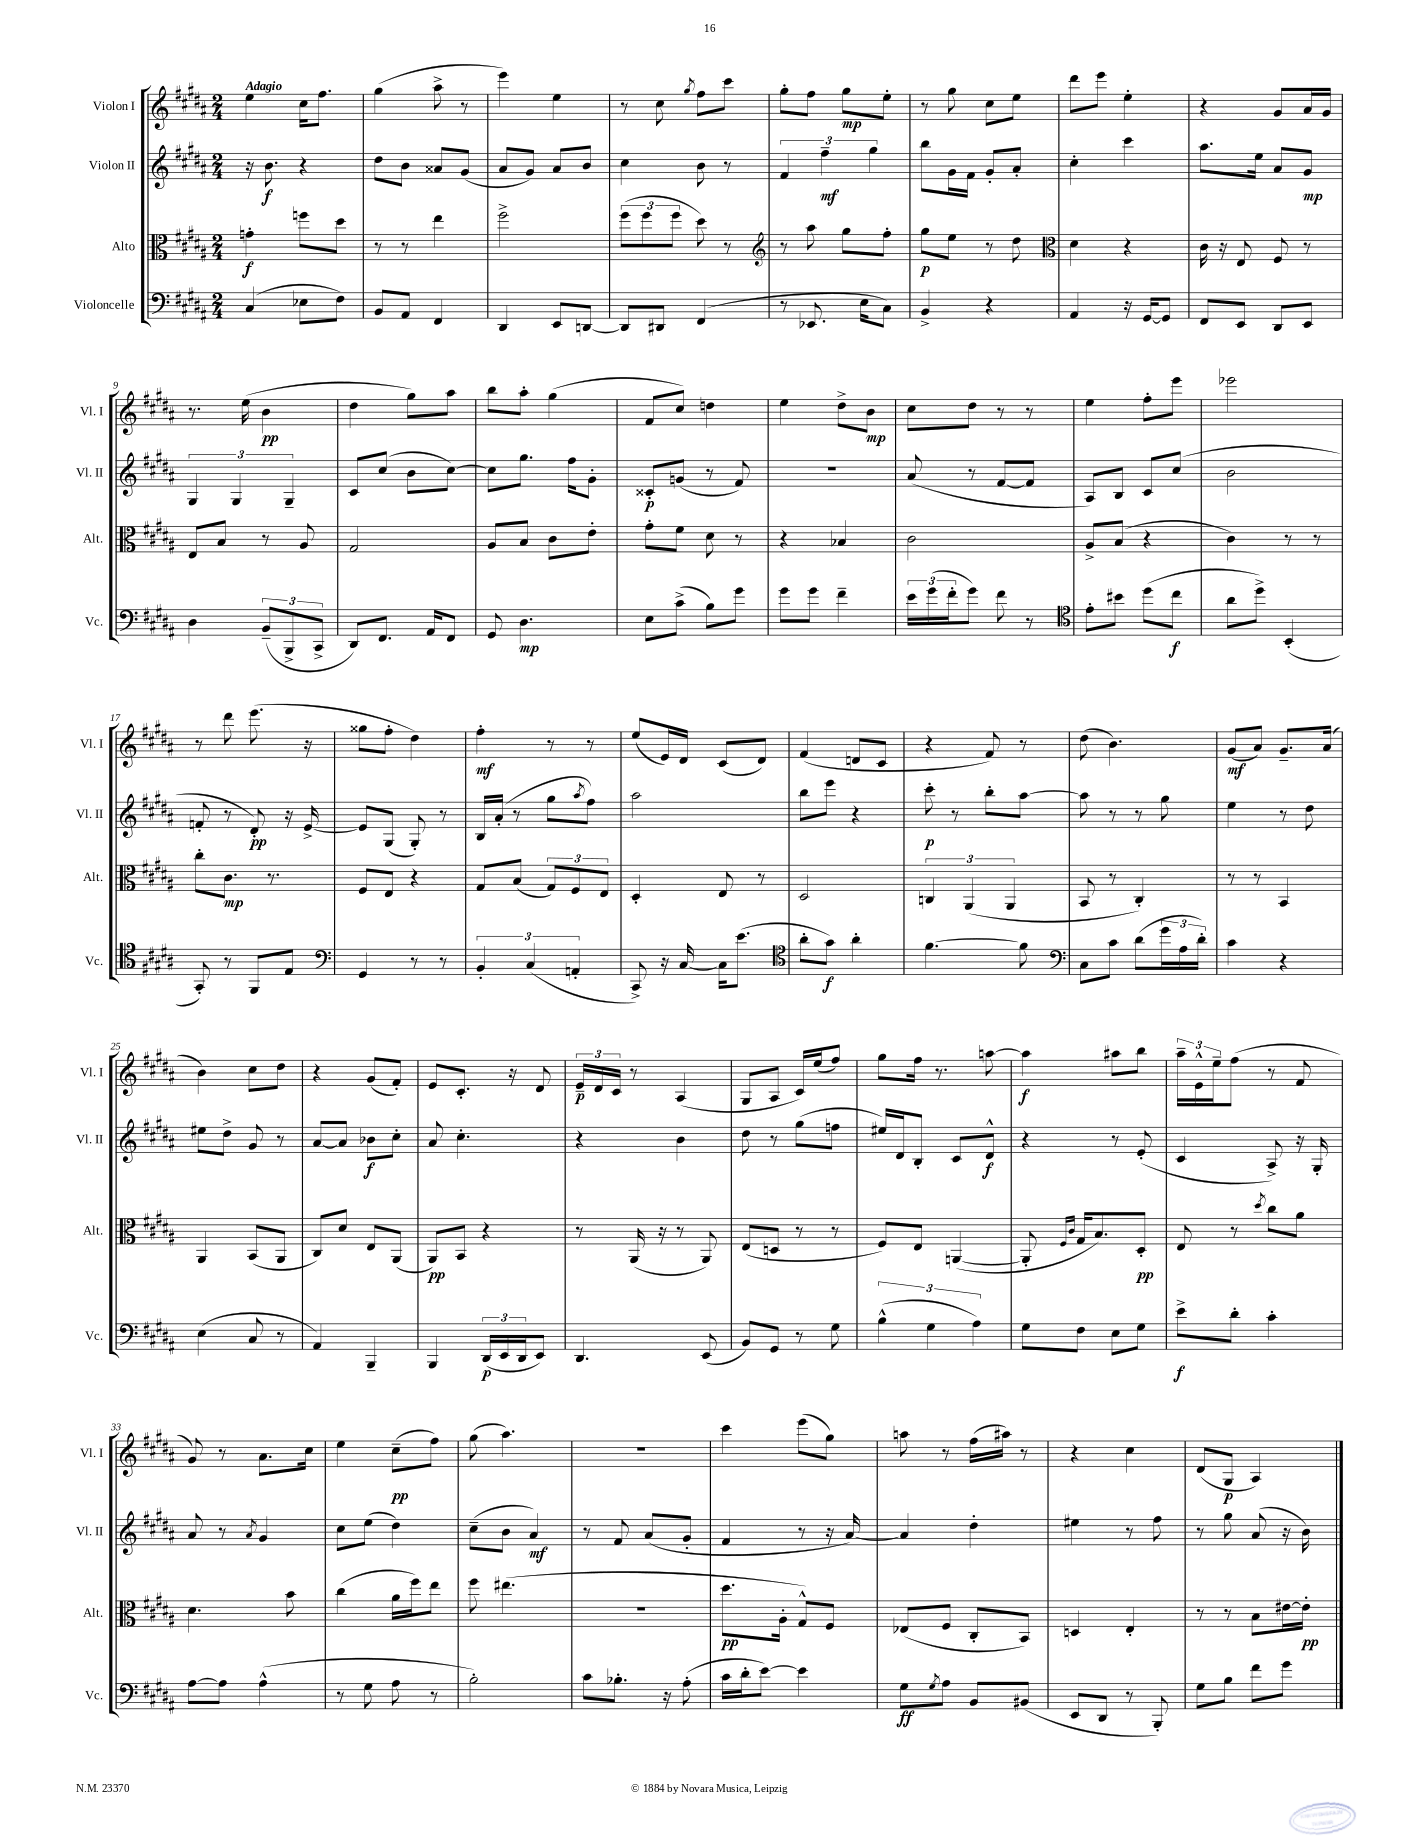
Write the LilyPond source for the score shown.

<<
\new StaffGroup <<
\new Staff = "s0" \with { instrumentName = "Violon I" shortInstrumentName = "Vl. I" } {
    \clef treble \key b \major \numericTimeSignature \time 2/4 \tempo "Adagio"
    e''4 cis''16 fis''8. |
    gis''4( ais''8-> r8 |
    e'''4) e''4 |
    r8 cis''8 \acciaccatura { gis''8 } fis''8 cis'''8 |
    gis''8-. fis''8 gis''8\mp e''8-. |
    r8 gis''8 cis''8 e''8 |
    dis'''8 e'''8 e''4-. |
    r4 gis'8 ais'16 gis'16 |
    r8. e''16( b'4\pp |
    dis''4 gis''8) ais''8 |
    b''8 ais''8-. gis''4( |
    fis'8 cis''8) d''4 |
    e''4 dis''8-> b'8\mp |
    cis''8 dis''8 r8 r8 |
    e''4 fis''8-. e'''8 |
    ees'''2 |
    r8 dis'''8 e'''8.( r16 |
    gisis''8 fis''8-. dis''4) |
    fis''4-.\mf r8 r8 |
    e''8( e'16) dis'16 cis'8( dis'8) |
    fis'4( d'8 cis'8 |
    r4 fis'8) r8 |
    dis''8( b'4.) |
    gis'8\mf( ais'8) gis'8.-- ais'16( |
    b'4) cis''8 dis''8 |
    r4 gis'8( fis'8-.) |
    e'8 cis'8.-. r16 dis'8 |
    \tuplet 3/2 { e'16--\p dis'16 cis'16 } r8 ais4( |
    gis8 ais8 cis'16) e''16( fis''8) |
    gis''8 fis''16 r8. a''8~ |
    a''4\f ais''8 b''8 |
    \tuplet 3/2 { ais''16-- e'16-^ e''16-- } fis''8( r8 fis'8 |
    gis'8) r8 ais'8. cis''16 |
    e''4 cis''8--\pp( fis''8) |
    gis''8( ais''4.) |
    R2 |
    cis'''4 e'''8( gis''8) |
    a''8 r8 fis''16( ais''16) r8 |
    r4 cis''4 |
    dis'8( gis8\p ais4) \bar "|." |
}
\new Staff = "s1" \with { instrumentName = "Violon II" shortInstrumentName = "Vl. II" } {
    \clef treble \key b \major \numericTimeSignature \time 2/4
    r16 b'8.\f r4 |
    dis''8 b'8 aisis'8 gis'8( |
    ais'8 gis'8) ais'8 b'8 |
    cis''4 b'8 r8 |
    \tuplet 3/2 { fis'4 fis''4--\mf gis''4 } |
    b''8 gis'16 fis'16 gis'8-. ais'8-. |
    cis''4-. cis'''4 |
    ais''8. e''16 ais'8 gis'8\mp |
    \tuplet 3/2 { gis4 gis4 gis4-- } |
    cis'8 cis''8( b'8 cis''8~) |
    cis''8 gis''8. fis''16 gis'8-. |
    cisis'8-.\p g'8( r8 fis'8) |
    R2 |
    ais'8( r8 fis'8~ fis'8 |
    ais8) b8 cis'8 cis''8( |
    b'2 |
    f'8-. r8 dis'8-.\pp) r16 e'16~-> |
    e'8 gis8( gis8-.) r8 |
    b16 ais'16-.( r8 gis''8 \acciaccatura { ais''8 } fis''8) |
    ais''2 |
    b''8 e'''8 r4 |
    cis'''8-.\p r8 b''8-. ais''8~ |
    ais''8 r8 r8 gis''8 |
    e''4 r8 dis''8 |
    eis''8 dis''8-> gis'8 r8 |
    ais'8~ ais'8 bes'8\f cis''8-. |
    ais'8 cis''4.-. |
    r4 b'4 |
    dis''8 r8 gis''8( f''8 |
    eis''16) dis'16 b8-. cis'8 dis'8-^\f |
    r4 r8 e'8-.( |
    cis'4 ais8->) r16 gis16-. |
    ais'8 r8 \acciaccatura { ais'8 } gis'4 |
    cis''8 e''8( dis''4) |
    cis''8--( b'8 ais'4\mf) |
    r8 fis'8 ais'8( gis'8-. |
    fis'4 r8 r16 ais'16~) |
    ais'4 dis''4-. |
    eis''4 r8 fis''8 |
    r8 gis''8 ais'8( r16 b'16) \bar "|." |
}
\new Staff = "s2" \with { instrumentName = "Alto" shortInstrumentName = "Alt." } {
    \clef alto \key b \major \numericTimeSignature \time 2/4
    g'4-.\f f''8 dis''8 |
    r8 r8 e''4 |
    fis''2-> |
    \tuplet 3/2 { fis''8( fis''8 fis''8 } dis''8) r8 |
    \clef treble r8 ais''8 gis''8 fis''8-. |
    gis''8\p e''8 r8 dis''8 |
    \clef alto dis'4 r4 |
    cis'16 r16 e8 fis8 r8 |
    e8 b8 r8 ais8 |
    gis2 |
    ais8 b8 cis'8 e'8-. |
    gis'8-. fis'8 dis'8 r8 |
    r4 bes4 |
    cis'2 |
    ais8-> b8( r4 |
    cis'4) r8 r8 |
    cis''8-. cis'8.\mp r8. |
    fis8 e8 r4 |
    gis8 b8( \tuplet 3/2 { gis8) fis8 e8 } |
    dis4-. e8 r8 |
    dis2 |
    \tuplet 3/2 { c4 ais,4( ais,4 } |
    b,8 r8 cis4-.) |
    r8 r8 b,4 |
    ais,4 b,8( ais,8 |
    cis8) dis'8 e8 ais,8( |
    ais,8\pp) b,8 r4 |
    r8 ais,16( r16 r8 ais,8) |
    e8( d8 r8 r8 |
    fis8) e8 a,4~( |
    a,8-. \grace { fis16 cis'16 } gis16 b8.) dis8-.\pp |
    e8 r8 \acciaccatura { dis''8 } cis''8 ais'8 |
    dis'4. b'8 |
    cis''4( ais'16 fis''16) e''8 |
    fis''8 eis''4.( |
    r2 |
    dis''8.\pp ais16-. gis8-^) fis8 |
    ees8( fis8 cis8-. b,8) |
    d4 e4-. |
    r8 r8 b8 eis'16~ eis'16-.\pp \bar "|." |
}
\new Staff = "s3" \with { instrumentName = "Violoncelle" shortInstrumentName = "Vc." } {
    \clef bass \key b \major \numericTimeSignature \time 2/4
    cis4( ees8 fis8) |
    b,8 ais,8 fis,4 |
    dis,4 e,8 d,8~ |
    d,8 dis,8 fis,4( |
    r8 ees,8. e16 cis8) |
    b,4-> r4 |
    ais,4 r16 gis,16~ gis,8 |
    fis,8 e,8 dis,8 e,8 |
    dis4 \tuplet 3/2 { b,8--( b,,8-> cis,8-> } |
    dis,8) fis,8. ais,16 fis,8 |
    gis,8 dis4.\mp |
    e8 cis'8->( b8) gis'8 |
    gis'8 gis'8 fis'4-- |
    \tuplet 3/2 { e'16 gis'16( fis'16-. } gis'8) fis'8 r8 |
    \clef tenor e'8-. bis'8 dis''8( cis''8\f |
    ais'8 dis''8->) b,4-.( |
    gis,8-.) r8 fis,8 e8 |
    \clef bass gis,4 r8 r8 |
    \tuplet 3/2 { b,4-. cis4( a,4-. } |
    cis,8->) r16 cis16~ cis16 e'8.( |
    \clef tenor ais'8-. gis'8\f) ais'4-. |
    fis'4.~ fis'8 |
    \clef bass cis8 cis'8 dis'8( \tuplet 3/2 { gis'16 ais16 dis'16-.) } |
    cis'4 r4 |
    e4( cis8 r8 |
    ais,4) b,,4-- |
    b,,4 \tuplet 3/2 { dis,16\p( e,16 dis,16 } e,8) |
    dis,4. e,8( |
    b,8) gis,8 r8 gis8 |
    \tuplet 3/2 { b4-^( gis4 ais4) } |
    gis8 fis8 e8 gis8 |
    e'8->\f dis'8-. cis'4-. |
    ais8~ ais8 ais4-^( |
    r8 gis8 ais8 r8 |
    b2-.) |
    cis'8 bes8.-. r16 ais8-.( |
    cis'16 dis'16-. e'8~) e'4 |
    gis8\ff \acciaccatura { gis8 } ais8 b,8 bis,8( |
    e,8 dis,8 r8 b,,8-.) |
    gis8 b8 fis'8 gis'8 \bar "|." |
}
>>
>>
